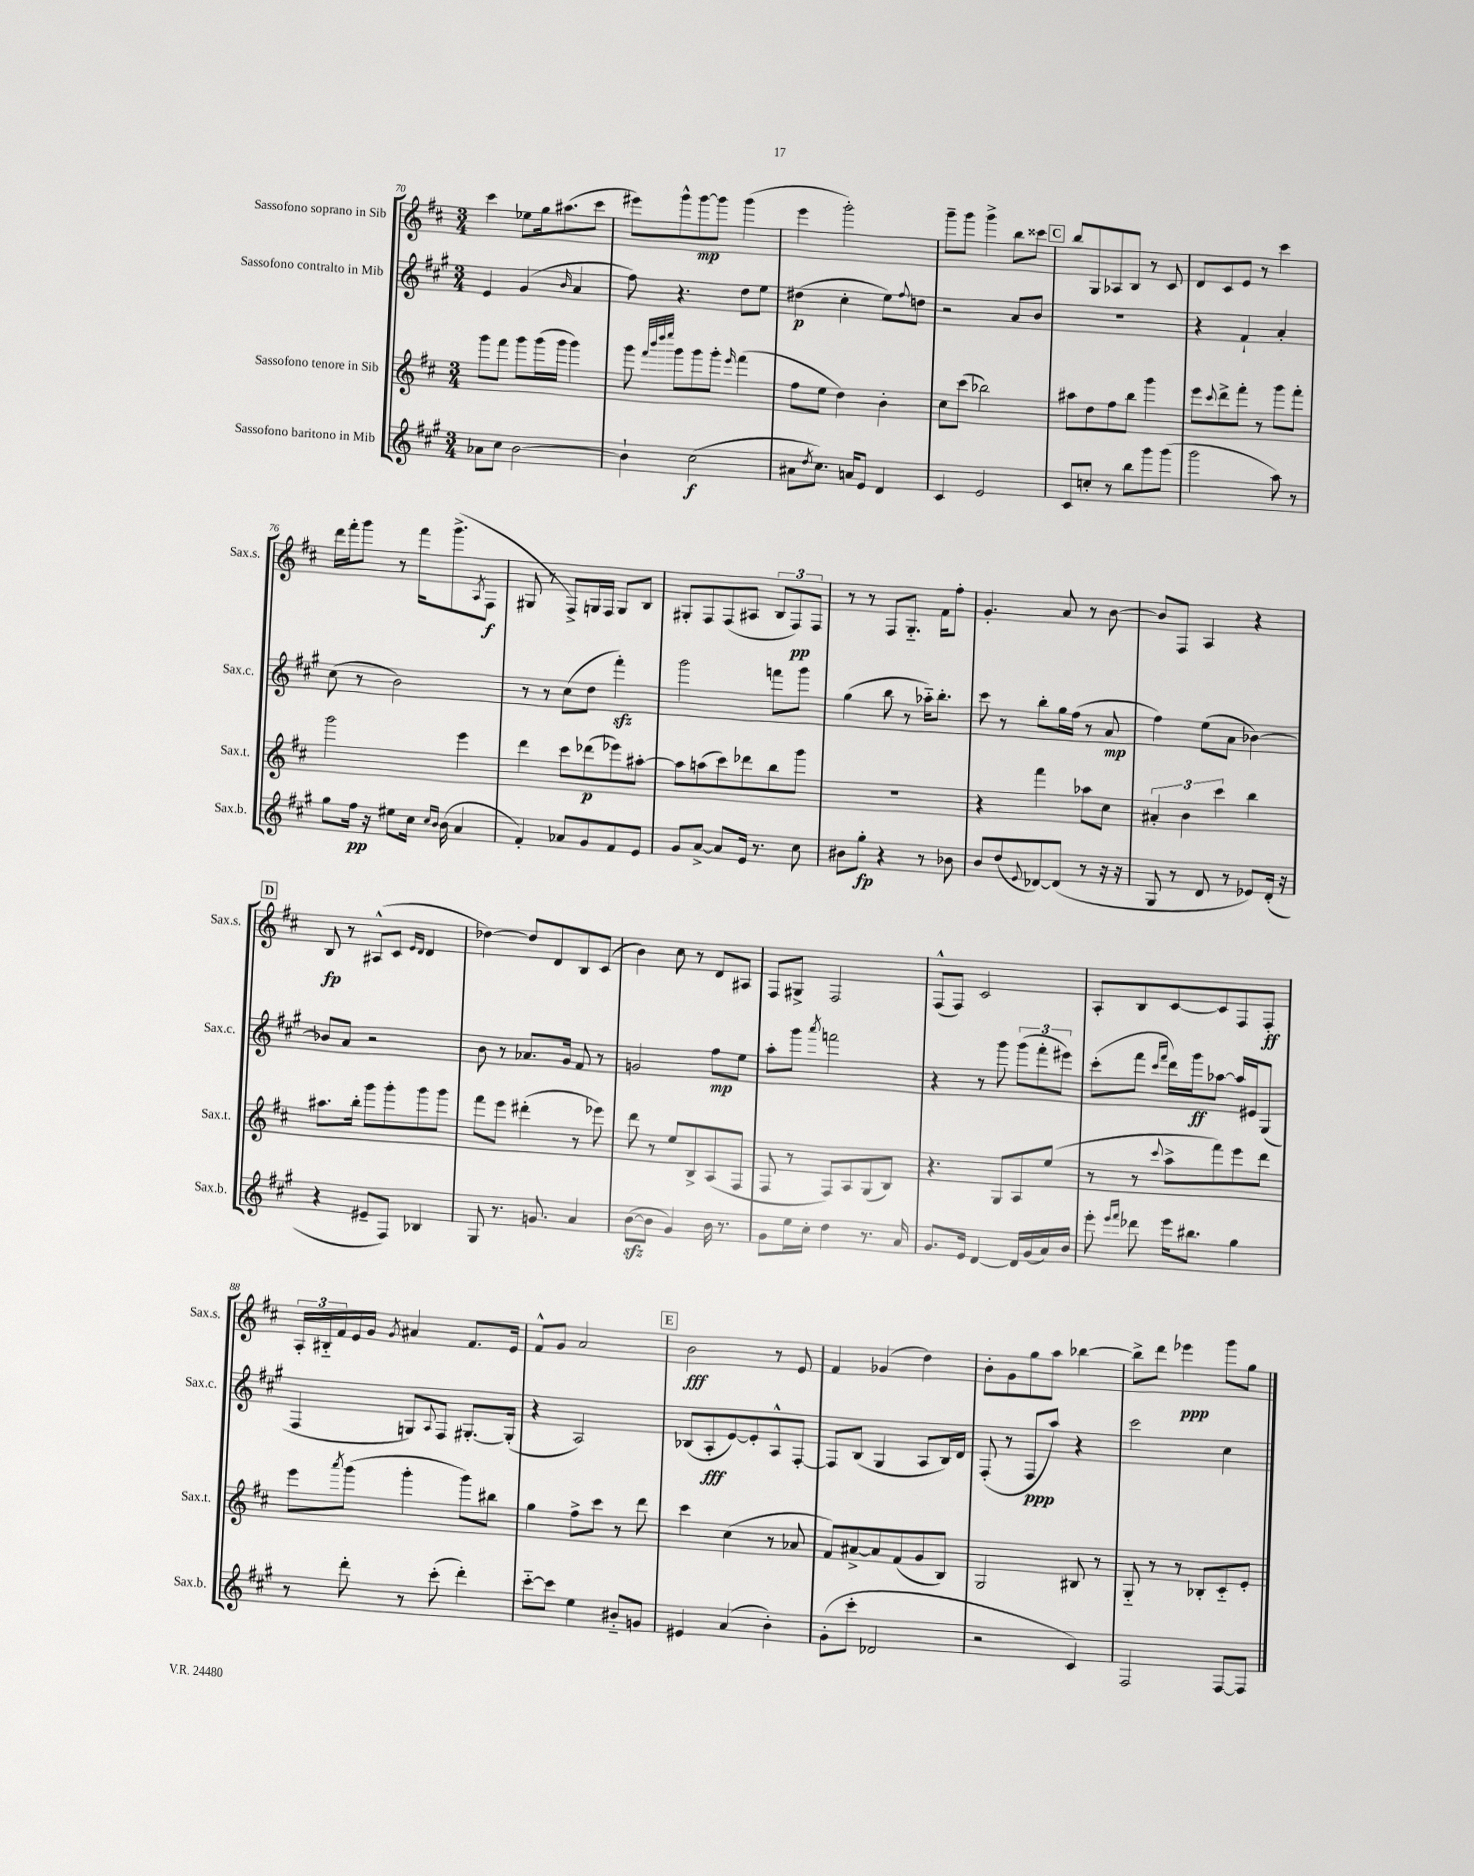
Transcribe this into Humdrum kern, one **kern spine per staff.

**kern	**dynam	**kern	**dynam	**kern	**dynam	**kern	**dynam
*part4	*part4	*part3	*part3	*part2	*part2	*part1	*part1
*staff4	*staff4	*staff3	*staff3	*staff2	*staff2	*staff1	*staff1
*I"Sassofono baritono in Mib	*	*I"Sassofono tenore in Sib	*	*I"Sassofono contralto in Mib	*	*I"Sassofono soprano in Sib	*
*I'Sax.b.	*	*I'Sax.t.	*	*I'Sax.c.	*	*I'Sax.s.	*
*clefG2	*	*clefG2	*	*clefG2	*	*clefG2	*
*k[f#c#g#]	*	*k[f#c#]	*	*k[f#c#g#]	*	*k[f#c#]	*
*M3/4	*	*M3/4	*	*M3/4	*	*M3/4	*
=70	=70	=70	=70	=70	=70	=70	=70
8a-X\L	.	8ggg\L	.	4e/	.	4ccc#\	.
8cc#\J	.	8fff#\J	.	.	.	.	.
[2b\	.	8ggg\L	.	(4g#/	.	8ee-X\L	.
.	.	(16ggg\L	.	.	.	16gg\k	.
.	.	16ggg\JJ	.	.	.	(8.aa#X\	.
.	.	.	.	16qqb/	.	.	.
.	.	4ggg\)	.	4a/	.	.	.
.	.	.	.	.	.	8ccc#\J	.
=71	=71	=71	=71	=71	=71	=71	=71
4b`\]	.	8ggg\	.	8ff#\)	.	8eee#X\L)	.
.	.	32qqfff#/LLL	.	.	.	.	.
.	.	32qqbbb/	.	.	.	.	.
.	.	32qqdddd/	.	.	.	.	.
.	.	32qqeeee/JJJ	.	.	.	.	.
.	.	8ggg\L	.	4.r	.	8ggg^^\	.
(2cc#\	f	8ggg\	.	.	.	[8ggg\	mp
.	.	8ggg'\J	.	.	.	8ggg\J]	.
.	.	16qqeee/	.	.	.	.	.
.	.	(4fff#\	.	8dd\L	.	(4ggg\	.
.	.	.	.	8ee\J	.	.	.
=72	=72	=72	=72	=72	=72	=72	=72
8a#X\L	.	8ff#\L	.	(4dd#X\	p	4eee\	.
8qdd/	.	.	.	.	.	.	.
8.cc#\J)	.	8ee\J	.	.	.	.	.
.	.	4dd\)	.	4cc#'\	.	2ggg'\)	.
16an/KL	.	.	.	.	.	.	.
8e/J	.	.	.	.	.	.	.
4d/	.	4b'\	.	8ee\L)	.	.	.
.	.	.	.	8qqff#/	.	.	.
.	.	.	.	8ddn\J	.	.	.
=73	=73	=73	=73	=73	=73	=73	=73
4c#/	.	8cc#\L	.	2r	.	8ggg~\L	.
.	.	(8ccc#\J	.	.	.	8ggg\J	.
2e/	.	2bb-X\)	.	.	.	4ggg^\	.
.	.	.	.	8a/L	.	8bb\L	.
.	.	.	.	8b/J	.	8ccc##X\J	.
!!LO:REH:place=s1:t=C
=74	=74	=74	=74	=74	=74	=74	=74
8c#/L	.	8aa#X\L	.	2.r	.	8bb/L	.
8ccn'/J	.	8dd\	.	.	.	8G/	.
8r	.	8ff#\	.	.	.	8A-X/	.
8bb\L	.	8bb\J	.	.	.	8B/J	.
8ggg#\	.	4ggg\	.	.	.	8r	.
(8ggg#\J	.	.	.	.	.	8c#/	.
=75	=75	=75	=75	=75	=75	=75	=75
2ggg#\	.	8eee\L	.	4r	.	8d/L	.
.	.	8qqccc#/	.	.	.	.	.
.	.	8ddd^\	.	.	.	8c#/	.
.	.	8fff#'\J	.	4f#`/	.	8e/J	.
.	.	8r	.	.	.	8r	.
8aa\)	.	8ggg\L	.	4a'/	.	4ccc#\	.
8r	.	8fff#'\J	.	.	.	.	.
!!LO:LB:g=z
=76	=76	=76	=76	=76	=76	=76	=76
8gg#\L	.	2ggg\	.	(8cc#\	.	16ddd\LL	.
.	.	.	.	.	.	16fff#'\J	.
16ff#\Jk	pp	.	.	8r	.	8ggg\J	.
16r	.	.	.	.	.	.	.
8ee#X\L	.	.	.	2b\)	.	8r	.
16cc#\Jk	.	.	.	.	.	16fff#\KL	.
16qqcc#/LL	.	.	.	.	.	.	.
16qqb/JJ	.	.	.	.	.	.	.
(16b\	.	.	.	.	.	(8.ggg^\	.
4a/	.	4eee\	.	.	.	.	.
.	.	.	.	.	.	8qA/	.
.	.	.	.	.	.	8F#\J	f
=77	=77	=77	=77	=77	=77	=77	=77
4f#'/)	.	4ddd\	.	8r	.	8G#X/	.
.	.	.	.	8r	.	8r	.
8a-X/L	.	8ccc#\L	.	(8cc#\L	.	8F#^/L)	.
8g#/	.	(8ddd-X\	p	8dd\J	.	16Gn/L	.
.	.	.	.	.	.	16F#/JJ	.
8f#/	.	8eee-X\)	.	4fff#zz'\)	.	8G/L	.
8e/J	.	[8aa#X'\J	.	.	.	8B/J	.
=78	=78	=78	=78	=78	=78	=78	=78
8g#/L	.	8aa#\L]	.	2ggg#\	.	8G#X'/L	.
[8a^/J	.	(8aan\	.	.	.	8F#/	.
8a/L]	.	8ccc#\)	.	.	.	(8F#/	.
16e/Jk	.	8ddd-X\	.	.	.	8A#X/J	.
8.r	.	.	.	.	.	.	.
.	.	8bb\	.	8fffn\L	.	12B/L	.
.	.	.	.	.	.	12F#/)	pp
8cc#\	.	8ggg\J	.	8ggg#\J	.	.	.
.	.	.	.	.	.	12F#/J	.
=79	=79	=79	=79	=79	=79	=79	=79
8b#X\L	.	2.r	.	(4gg#\	.	8r	.
8gg#'\J	fp	.	.	.	.	8r	.
4r	.	.	.	8bb\	.	8F#/L	.
.	.	.	.	8r	.	8.G/J	.
8r	.	.	.	16aa-X\KL)	.	.	.
.	.	.	.	8.bb'\J	.	16f#\KL	.
8b-X\	.	.	.	.	.	8ff#'\J	.
=80	=80	=80	=80	=80	=80	=80	=80
8b/L	.	4r	.	8ccc#\	.	4.g'/	.
(8dd/	.	.	.	8r	.	.	.
8qqe/	.	.	.	.	.	.	.
[8d-X/)	.	4fff#\	.	8bb'\L	.	.	.
(8d-/J]	.	.	.	16gg#\L	.	8a/	.
.	.	.	.	(16ff#\JJ	.	.	.
8r	.	8aa-X\L	.	8r	.	8r	.
16r	.	8cc#\J	.	8a/	mp	[8b\	.
16r	.	.	.	.	.	.	.
=81	=81	=81	=81	=81	=81	=81	=81
8G#/	.	6a#X'/	.	4ff#\)	.	8b/L]	.
8r	.	.	.	.	.	8F#/J	.
.	.	6b\	.	.	.	.	.
8d/	.	.	.	(8ee\L	.	4A/	.
.	.	6ccc#\	.	.	.	.	.
8r	.	.	.	8a\J	.	.	.
8e-X/L)	.	4bb\	.	[4b-X\)	.	4r	.
(16d'/Jk	.	.	.	.	.	.	.
16r	.	.	.	.	.	.	.
!!LO:LB:g=z
!!LO:REH:place=s1:t=D
=82	=82	=82	=82	=82	=82	=82	=82
4r	.	8.aa#X\L	.	8b-X/L]	.	8B/	fp
.	.	.	.	8a/J	.	8r	.
.	.	16bb'\Jk	.	.	.	.	.
8e#X~/L	.	8ggg\L	.	2r	.	(8A#X^^/L	.
8F#/J)	.	8ggg'\	.	.	.	8c#/J	.
.	.	.	.	.	.	16qqe/LL	.
.	.	.	.	.	.	16qqd/JJ	.
4B-X/	.	8ggg\	.	.	.	4d/	.
.	.	8ggg\J	.	.	.	.	.
=83	=83	=83	=83	=83	=83	=83	=83
8G#/	.	8fff#\L	.	8b\	.	[4dd-X\)	.
8.r	.	8eee\J	.	8r	.	.	.
.	.	(4ddd#X'\	.	8.a-X/L	.	8dd-/L]	.
8.gn/	.	.	.	.	.	.	.
.	.	.	.	.	.	8d/	.
.	.	.	.	16g#/Jk	.	.	.
4a/	.	8r	.	8f#/	.	8B/	.
.	.	8eee-X\)	.	8r	.	(8c#/J	.
=84	=84	=84	=84	=84	=84	=84	=84
([8bzz\L	.	8ddd\	.	2gn/	.	4b\)	.
8b\J]	.	8r	.	.	.	.	.
4g#/)	.	8ee/L	.	.	.	8cc#\	.
.	.	8B^/	.	.	.	8r	.
16b\	.	(8A/	.	8ff#\L	mp	8d/L	.
8.r	.	.	.	.	.	.	.
.	.	8F#/J	.	8ee\J	.	8A#X/J	.
=85	=85	=85	=85	=85	=85	=85	=85
8g#\L	.	8F#/	.	8aa'\L	.	8F#/L	.
16ee\L	.	8r	.	8ggg#\J	.	8G#X^/J	.
16cc#'\JJ	.	.	.	.	.	.	.
.	.	.	.	8qaaa/	.	.	.
4dd\	.	8F#/L)	.	2fffn\	.	2F#/	.
.	.	8A/	.	.	.	.	.
8.r	.	(8G/	.	.	.	.	.
.	.	8B/J)	.	.	.	.	.
16a/	.	.	.	.	.	.	.
=86	=86	=86	=86	=86	=86	=86	=86
8.g#/L	.	4.r	.	4r	.	(8F#^^/L	.
.	.	.	.	.	.	8F#/J)	.
16e/Jk	.	.	.	.	.	.	.
[4d/	.	.	.	8r	.	2c#/	.
.	.	8G/L	.	8ggg#\	.	.	.
16d/LL]	.	8A/	.	(12ggg#\L	.	.	.
(16g#/	.	.	.	.	.	.	.
.	.	.	.	12fff#'\	.	.	.
16a/)	.	(8ee/J	.	.	.	.	.
.	.	.	.	12eee#X\J)	.	.	.
16b/JJ	.	.	.	.	.	.	.
=87	=87	=87	=87	=87	=87	=87	=87
8eee'\	.	8r	.	(8ccc#'\L	.	8A'/L	.
16qqeee/LL	.	.	.	.	.	.	.
16qqfff#/JJ	.	.	.	.	.	.	.
8ddd-X\	.	8r	.	8fff#\J	.	8B/	.
.	.	.	.	16qqccc#/LL	.	.	.
.	.	8qqccc#/	.	16qqfff#/JJ	.	.	.
16eee\KL	.	8aa^\L	.	16ddd\LL)	.	[8c#/	.
8.bb#X\J	.	.	.	16ggg#\J	ff	.	.
.	.	8fff#\)	.	[8aa-X\J	.	8c#/]	.
4gg#\	.	8eee\	.	16aa-/LL]	.	8F#/	.
.	.	.	.	16e#X/J	.	.	.
.	.	8ddd\J	.	(8G#/J	.	8F#'/J	ff
!!LO:LB:g=z
=88	=88	=88	=88	=88	=88	=88	=88
8r	.	8eee\L	.	4F#/	.	24A'/LL	.
.	.	.	.	.	.	24B#X/	.
.	.	.	.	.	.	24f#/	.
.	.	8qaaa/	.	.	.	.	.
8ddd'\	.	(8ggg\J	.	.	.	16e/	.
.	.	.	.	.	.	16g/JJ	.
.	.	.	.	.	.	8qg/	.
8r	.	4ggg'\	.	8Gn/L)	.	4a#X/	.
.	.	.	.	8qqA/	.	.	.
(8ccc#'\	.	.	.	8F#/J	.	.	.
4ddd'\)	.	8ggg\L)	.	[8.G#X'/L	.	8.f#/L	.
.	.	8bb#X\J	.	.	.	.	.
.	.	.	.	(16G#'/Jk]	.	16e/Jk	.
=89	=89	=89	=89	=89	=89	=89	=89
[8ccc#\L	.	4gg\	.	4r	.	8f#^^/L	.
8ccc#\J]	.	.	.	.	.	8g/J	.
4ee\	.	8ff#^\L	.	2A/)	.	2a/	.
.	.	8ccc#\J	.	.	.	.	.
8b#X/L	.	8r	.	.	.	.	.
8gn/J	.	8ddd\	.	.	.	.	.
!!LO:REH:place=s1:t=E
=90	=90	=90	=90	=90	=90	=90	=90
4e#X/	.	4ccc#\	.	(8B-X/L	.	2b\	fff
.	.	.	.	8A'/	fff	.	.
(4a/	.	(4cc#\	.	[8e/)	.	.	.
.	.	.	.	8e'/]	.	.	.
4b'\)	.	8r	.	8A^^/	.	8r	.
.	.	8a-X/	.	[8F#'/J	.	8e/	.
=91	=91	=91	=91	=91	=91	=91	=91
(8g#'\L	.	8f#/L)	.	8F#/L]	.	4f#/	.
8ccc#'\J	.	[8a#X^/	.	(8B/J	.	.	.
2d-X/	.	8a#/]	.	4G#/	.	(4g-X/	.
.	.	(8f#/	.	.	.	.	.
.	.	8g/	.	8A/L	.	4dd\)	.
.	.	8B/J)	.	16B/L)	.	.	.
.	.	.	.	16d/JJ	.	.	.
=92	=92	=92	=92	=92	=92	=92	=92
2r	.	2G/	.	(8F#'/	.	8b'\L	.
.	.	.	.	8r	.	8g\	.
.	.	.	.	8F#/L	ppp	8gg\	.
.	.	.	.	8aa/J)	.	8aa\J	.
4c#/)	.	8B#X/	.	4r	.	[4bb-X\	.
.	.	8r	.	.	.	.	.
=93	=93	=93	=93	=93	=93	=93	=93
2F#/	.	8G/	.	2ccc#\	.	8bb-^\L]	.
.	.	8r	.	.	.	8ddd\J	.
.	.	8r	.	.	.	4eee-X\	ppp
.	.	8B-X'/L	.	.	.	.	.
[8F#/L	.	8c#/	.	4cc#\	.	8ggg\L	.
8F#/J]	.	8e'/J	.	.	.	8gg\J	.
==	==	==	==	==	==	==	==
*-	*-	*-	*-	*-	*-	*-	*-
